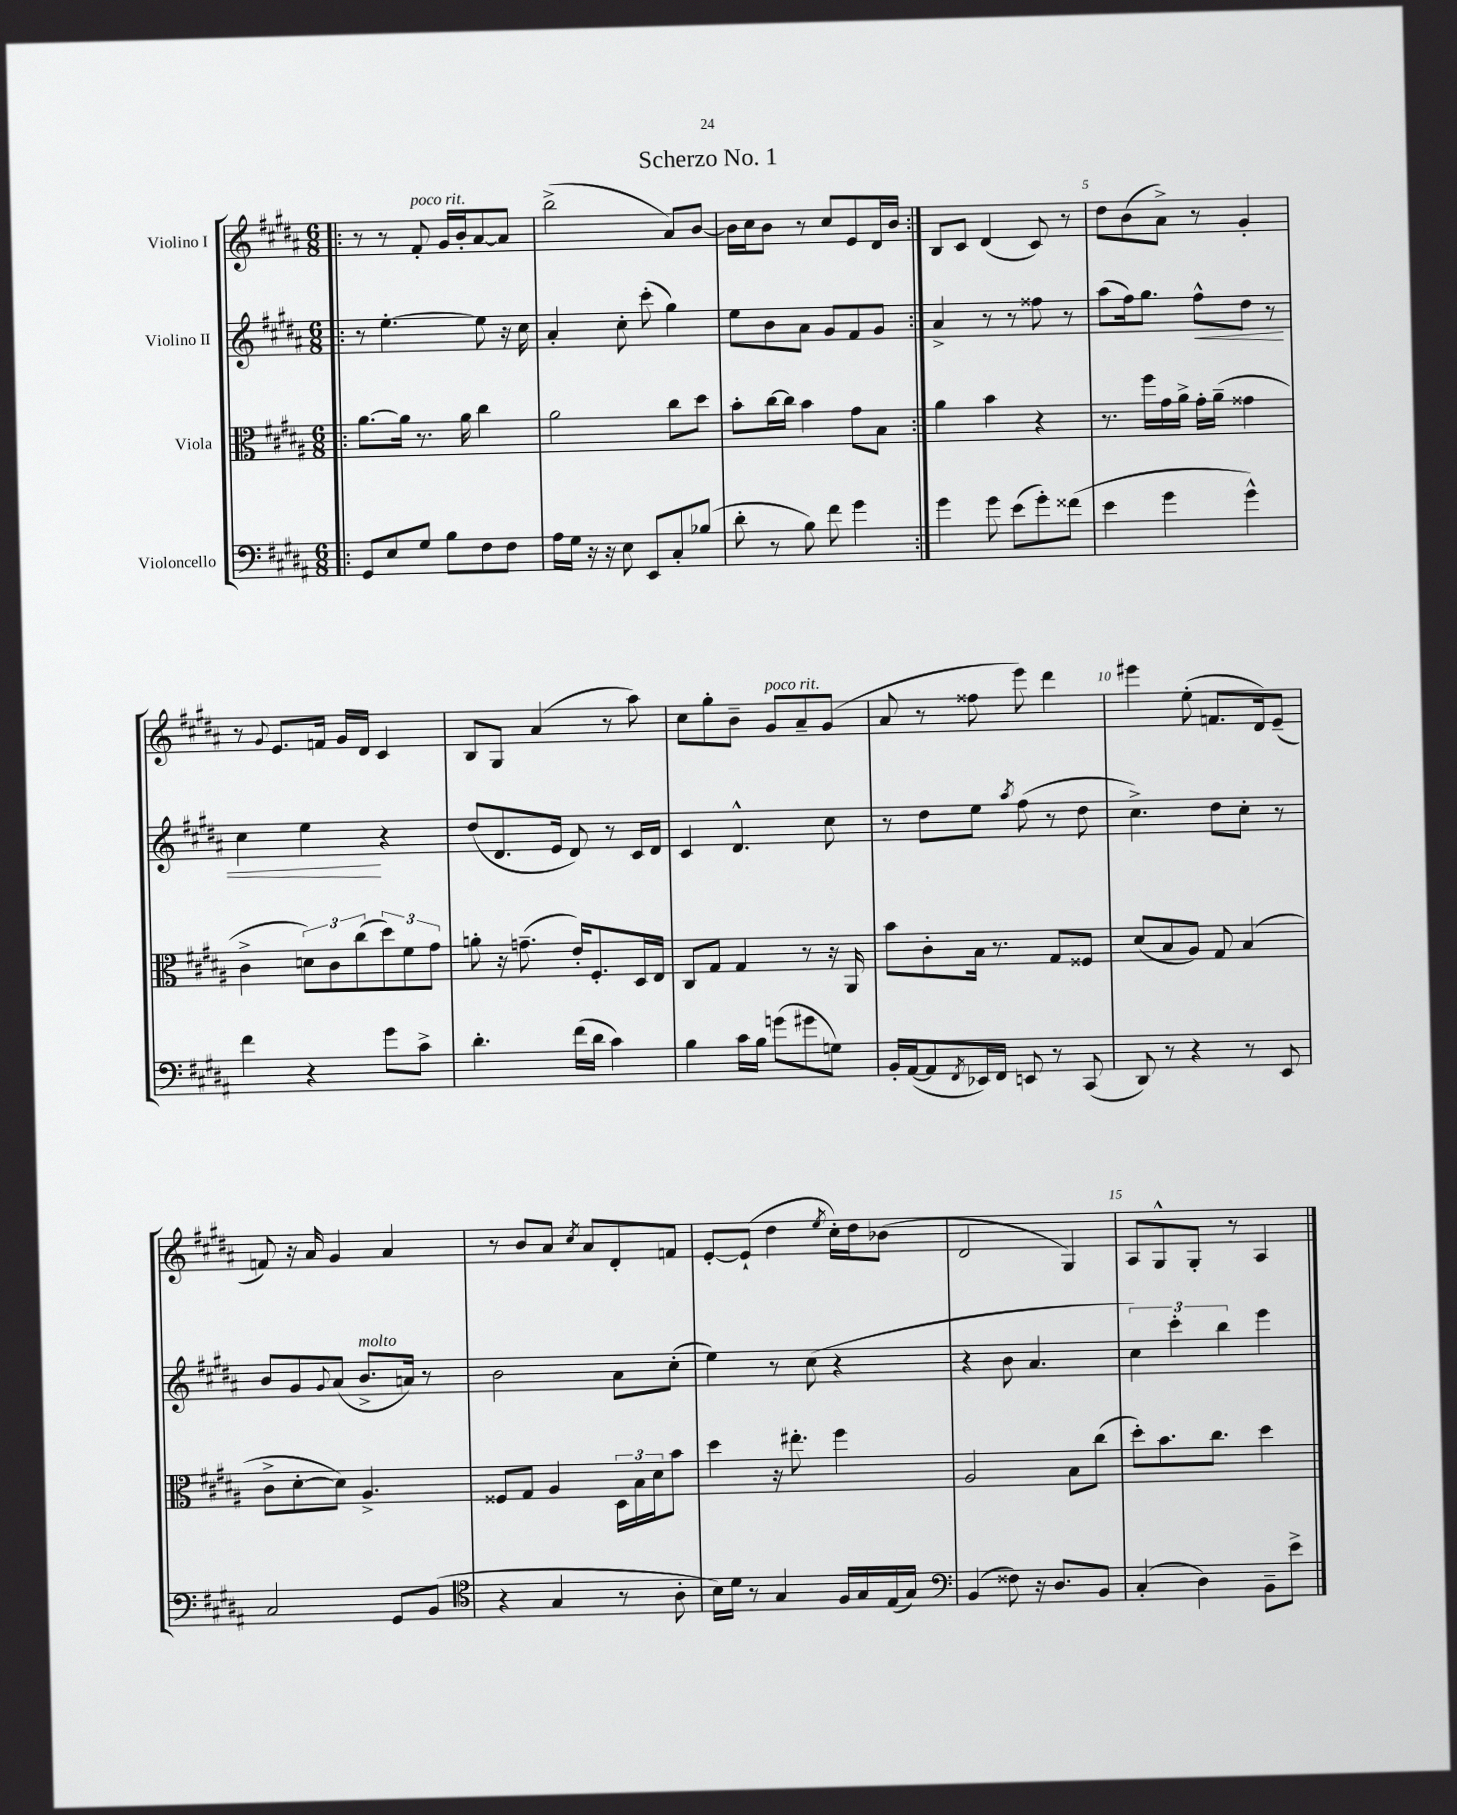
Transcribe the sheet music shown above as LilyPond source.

\header { title = "Scherzo No. 1" }
<<
\new StaffGroup <<
\new Staff = "s0" \with { instrumentName = "Violino I" } {
    \clef treble \key b \major \numericTimeSignature \time 6/8
    \repeat volta 2 { \bar ".|:" r8 r8 fis'8-.^\markup { \italic "poco rit." } gis'16 b'16-. ais'8~ ais'8 |
    b''2->( ais'8) b'8~ |
    b'16 cis''16 b'8 r8 cis''8 e'8 dis'16 b'16 | }
    b8 cis'8 dis'4( cis'8) r8 |
    dis''8 b'8( ais'8->) r8 gis'4-. |
    r8 \appoggiatura { gis'8 } e'8. f'16 gis'16 dis'16 cis'4 |
    b8 gis8 ais'4( r8 ais''8) |
    cis''8 gis''8-. b'8-- gis'8^\markup { \italic "poco rit." } ais'8-- gis'8( |
    ais'8 r8 fisis''8 e'''8) dis'''4 |
    eis'''4 e''8-.( f'8. dis'16) e'8--( |
    f'8) r16 ais'16 gis'4 ais'4 |
    r8 b'8 ais'8 \acciaccatura { cis''8 } ais'8 dis'8-. f'8 |
    e'8~-. e'8-!( dis''4 \acciaccatura { e''8 } cis''16-.) dis''16 bes'8( |
    dis'2 gis4) |
    ais8 gis8-^ gis8-. r8 ais4 \bar "|." |
}
\new Staff = "s1" \with { instrumentName = "Violino II" } {
    \clef treble \key b \major \numericTimeSignature \time 6/8
    \repeat volta 2 { \bar ".|:" r8 e''4.~-. e''8 r16 cis''16 |
    ais'4-. cis''8-. cis'''8-.( gis''4) |
    e''8 b'8 ais'8 gis'8 fis'8 gis'8 | }
    ais'4-> r8 r8 fisis''8 r8 |
    ais''8( fis''16) gis''8. fis''8-^\< dis''8 r8 |
    cis''4 e''4\! r4 |
    dis''8( dis'8. e'16 dis'8) r8 cis'16 dis'16 |
    cis'4 dis'4.-^ cis''8 |
    r8 dis''8 e''8 \acciaccatura { ais''8 } fis''8( r8 dis''8 |
    cis''4.->) dis''8 cis''8-. r8 |
    b'8 gis'8 \appoggiatura { gis'8 } ais'8( b'8.->^\markup { \italic "molto" } a'16) r8 |
    b'2 ais'8 cis''8-.( |
    e''4) r8 cis''8( r4 |
    r4 b'8 ais'4. |
    \tuplet 3/2 { cis''4) cis'''4-. b''4 } e'''4 \bar "|." |
}
\new Staff = "s2" \with { instrumentName = "Viola" } {
    \clef alto \key b \major \numericTimeSignature \time 6/8
    \repeat volta 2 { \bar ".|:" ais'8.~ ais'16 r8. ais'16 cis''4 |
    ais'2 cis''8 dis''8 |
    b'8-. cis''16~ cis''16 b'4 gis'8 b8 | }
    ais'4 b'4 r4 |
    r8. fis''16 gis'16 ais'16-> gis'16-. ais'16--( gisis'4 |
    cis'4-> \tuplet 3/2 { d'8) cis'8 cis''8( } \tuplet 3/2 { dis''8) fis'8 gis'8 } |
    a'8-. r16 g'8.--( e'16-.) fis8.-. dis16 e16 |
    cis8 gis8 gis4 r8 r16 ais,16 |
    b'8 cis'8-. b16 r8. gis8 fisis8 |
    dis'8( b8 ais8) gis8 b4( |
    cis'8-> dis'8~-. dis'8) ais4.-> |
    fisis8 gis8 ais4 \tuplet 3/2 { dis16 b16 dis'16 } b'8 |
    dis''4 r16 eis''8.-. fis''4 |
    ais2 b8 cis''8( |
    dis''8-.) b'8. cis''8. dis''4 \bar "|." |
}
\new Staff = "s3" \with { instrumentName = "Violoncello" } {
    \clef bass \key b \major \numericTimeSignature \time 6/8
    \repeat volta 2 { \bar ".|:" gis,8 e8 gis8 b8 fis8 fis8 |
    ais16 gis16 r16 r16 e8 e,8 cis8-. bes8( |
    dis'8-. r8 b8) fis'8 gis'4 | }
    gis'4 gis'8 e'8( gis'8-.) fisis'8( |
    e'4 gis'4 gis'4-^) |
    fis'4 r4 gis'8 cis'8-> |
    dis'4.-. fis'16( dis'16 cis'4) |
    b4 cis'16 b16 g'8( gis'8 g8) |
    b,16-. ais,16~( ais,8 \acciaccatura { fis,8 } ees,16) fis,16 e,8 r8 cis,8( |
    dis,8) r8 r4 r8 e,8 |
    cis2 gis,8 b,8( |
    \clef tenor r4 gis4 r8 ais8-. |
    b16) dis'16 r8 gis4 fis16 gis16 e16( gis16) |
    \clef bass b,4( fisis8) r16 dis8. b,8 |
    cis4-.( dis4) b,8-- e'8-> \bar "|." |
}
>>
>>
\layout { \context { \Score \override BarNumber.break-visibility = ##(#f #t #t) barNumberVisibility = #(every-nth-bar-number-visible 5) } }
